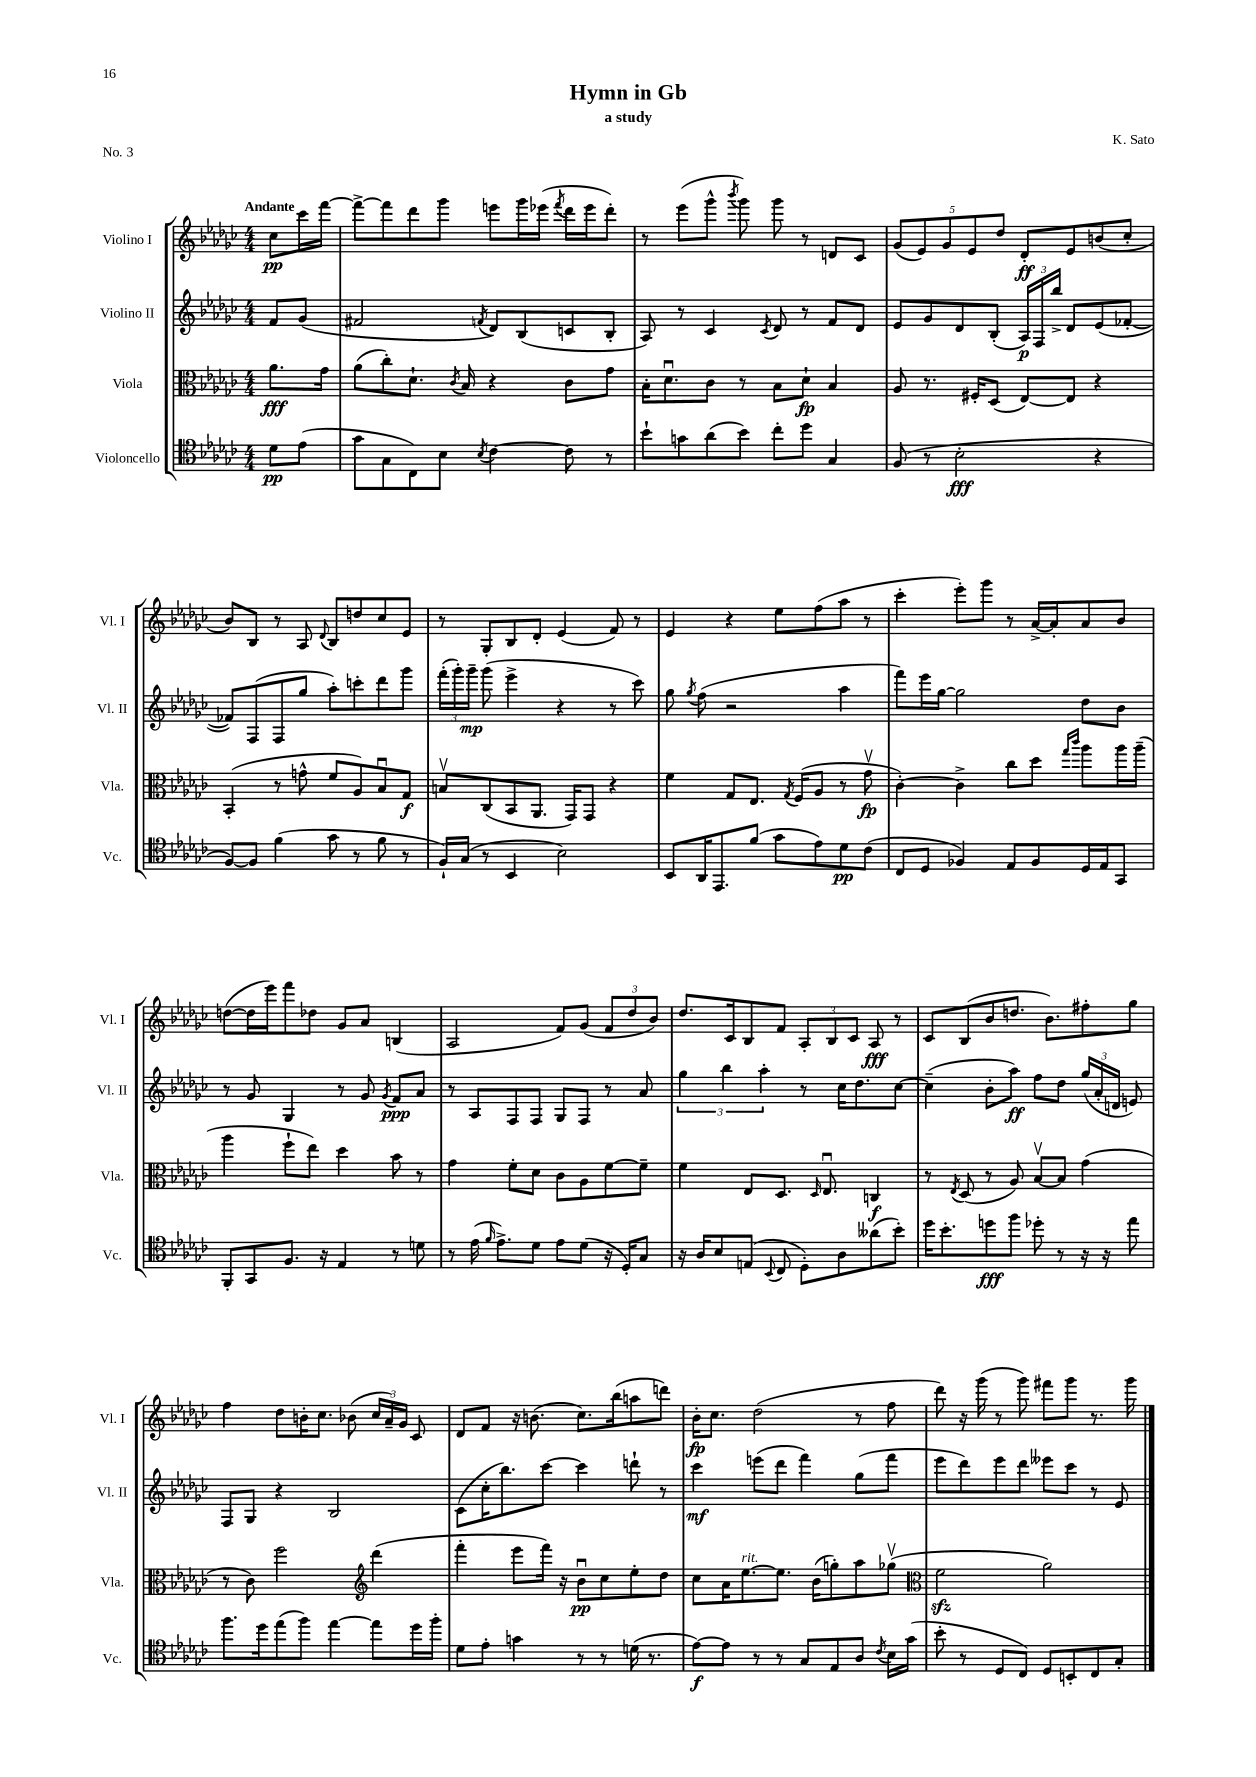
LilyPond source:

\header { title = "Hymn in Gb" composer = "K. Sato" subtitle = "a study" piece = "No. 3" }
<<
\new StaffGroup <<
\new Staff = "s0" \with { instrumentName = "Violino I" shortInstrumentName = "Vl. I" } {
    \clef treble \key ges \major \numericTimeSignature \time 4/4 \partial 4 \tempo "Andante"
    \autoBeamOff ces''8[\pp ces'''16 f'''16]~ |
    f'''8[~-> f'''8 des'''8 ges'''8] e'''8[ ges'''16 ees'''16]( \acciaccatura { f'''8 } des'''16[ ees'''16 des'''8]-.) |
    r8 ees'''8[( ges'''8]-^ \acciaccatura { bes'''8 } ges'''8) ges'''8 r8 d'8[ ces'8] |
    \tuplet 5/4 { ges'8[( ees'8) ges'8 ees'8 des''8] } des'8[-.\ff ees'8 b'8( ces''8]-. |
    bes'8[) bes8] r8 aes8 \appoggiatura { des'8 } bes8[ d''8 ces''8 ees'8] |
    r8 ges8[-. bes8 des'8]-. ees'4( f'8) r8 |
    ees'4 r4 ees''8[ f''8( aes''8] r8 |
    ces'''4-. ees'''8[-.) ges'''8] r8 aes'16[~-> aes'16-. aes'8 bes'8] |
    d''8[~( d''16 ees'''16) f'''8 des''8] ges'8[ aes'8] b4( |
    aes2 f'8[) ges'8]( \tuplet 3/2 { f'8[ des''8 bes'8]) } |
    des''8.[ ces'16 bes8 f'8] \tuplet 3/2 { aes8[-. bes8 ces'8] } aes8\fff r8 |
    ces'8[ bes8( bes'8 d''8.] bes'8.[) fis''8-. ges''8] |
    f''4 des''8[ b'16-. ces''8.] bes'8( \tuplet 3/2 { ces''16[ aes'16--) ges'16] } ces'8 |
    des'8[ f'8] r16 b'8.( ces''8.[) bes''16( a''8 d'''8]) |
    bes'16[-.\fp ces''8.] des''2( r8 f''8 |
    des'''8) r16 ges'''16( r8 ges'''8) fis'''8[ ges'''8] r8. ges'''16 \bar "|." |
}
\new Staff = "s1" \with { instrumentName = "Violino II" shortInstrumentName = "Vl. II" } {
    \clef treble \key ges \major \numericTimeSignature \time 4/4 \partial 4
    \autoBeamOff f'8[ ges'8]( |
    fis'2 \acciaccatura { f'8 } des'8[) bes8( c'8 bes8]-. |
    aes8) r8 ces'4 \acciaccatura { ces'8 } des'8 r8 f'8[ des'8] |
    ees'8[ ges'8 des'8 bes8]-.( \tuplet 3/2 { aes16[\p) f16 bes''16]-> } des'8[ ees'8( fes'8]~-. |
    fes'8[) f8( f8 ges''8] aes''8[-.) c'''8-. des'''8 ges'''8] |
    \tuplet 3/2 { f'''16[-.( ges'''16-.) ges'''16]--\mp } ges'''8( ees'''4-> r4 r8 ces'''8) |
    ges''8 \acciaccatura { ges''8 } f''8( r2 aes''4 |
    f'''8[) ees'''16 ges''16]~ ges''2 des''8[ bes'8] |
    r8 ges'8 ges4 r8 ges'8 \acciaccatura { ges'8 } f'8[\ppp aes'8] |
    r8 aes8[ f8 f8] ges8[ f8] r8 aes'8 |
    \tuplet 3/2 { ges''4 bes''4 aes''4-. } r8 ces''16[ des''8. ces''8]~ |
    ces''4--( bes'8[-. aes''8]\ff) f''8[ des''8] \tuplet 3/2 { ges''16[( aes'16-. d'16] } e'8) |
    f8[ ges8] r4 bes2 |
    ces'8[( ces''16-. bes''8.) ces'''8]~ ces'''4 d'''8-! r8 |
    ces'''4\mf e'''8[( des'''8] f'''4) ges''8[( f'''8] |
    ees'''8[ des'''8) ees'''8 des'''8] eeses'''8[ ces'''8] r8 ees'8 \bar "|." |
}
\new Staff = "s2" \with { instrumentName = "Viola" shortInstrumentName = "Vla." } {
    \clef alto \key ges \major \numericTimeSignature \time 4/4 \partial 4
    \autoBeamOff aes'8.[\fff ges'16] |
    aes'8[( ces''8-.) des'8.]-! \acciaccatura { ces'8 } bes16 r4 ces'8[ ges'8] |
    bes16[-. des'8.\downbow ces'8] r8 bes8[ des'8]-!\fp bes4 |
    aes8 r8. fis16[-. des8]( ees8[~) ees8] r4 |
    bes,4-.( r8 g'8-^ f'8[ aes8) bes8\downbow ges8]\f |
    b8[\upbow ces8( bes,8 aes,8.] ges,16[) ges,8] r4 |
    f'4 ges8[ ees8.] \acciaccatura { ges8 } f16[( aes8] r8 ges'8\upbow\fp |
    ces'4~-.) ces'4-> ces''8[ des''8] \grace { ges''16[ ces'''16] } aes''8[ aes''16 aes''16]--( |
    aes''4 f''8[-! ees''8]) des''4 bes'8 r8 |
    ges'4 f'8[-. des'8] ces'8[ aes8 f'8~ f'8]-- |
    f'4 ees8[ des8.] \grace { des16 } ees8.\downbow c4\f |
    r8 \acciaccatura { ees8 } des8( r8 aes8) bes8[~\upbow bes8] ges'4( |
    r8 ces'8) f''2 \clef treble des'''4( |
    f'''4-. ees'''8[ f'''16]) r16 bes'8[\downbow\pp ces''8 ees''8-. des''8] |
    ces''8[ aes'16 ees''8.~^\markup { \italic "rit." } ees''8.] bes'16[( g''8-.) aes''8 ges''8]\upbow( |
    \clef alto f'2\sfz aes'2) \bar "|." |
}
\new Staff = "s3" \with { instrumentName = "Violoncello" shortInstrumentName = "Vc." } {
    \clef tenor \key ges \major \numericTimeSignature \time 4/4 \partial 4
    \autoBeamOff des'8[\pp ees'8]( |
    ges'8[ ges8 ces8) bes8] \acciaccatura { bes8 } ces'4~ ces'8 r8 |
    bes'8[-! g'8 aes'8( bes'8]) ces''8[-. des''8] ges4 |
    f8( r8 bes2-.\fff r4 |
    f8[~) f8] f'4( ges'8 r8 f'8 r8 |
    f16[-!) ges16]( r8 bes,4 bes2) |
    bes,8[ aes,16 ees,8. f'8]( ges'8[ ees'8) des'8\pp ces'8]( |
    ces8[ des8] fes4) ees8[ fes8 des16 ees16 ges,8] |
    f,8[-. ges,8 f8.] r16 ees4 r8 d'8 |
    r8 ees'16( \grace { f'16 } ees'8.[->) des'8] ees'8[ des'8]( r16 des16[-.) ges8] |
    r16 aes16[ bes8 e8]( \appoggiatura { bes,8 } ces8 des8[-.) aes8 aeses'8( bes'8]-.) |
    des''16[ bes'8.-. d''8\fff f''8] des''8-. r8 r16 r16 ees''8 |
    f''8.[ des''16 ees''8( f''8]) ees''4~ ees''8[ des''16 f''16]-. |
    des'8[ ees'8]-. g'4 r8 r8 d'16( r8. |
    ees'8[~\f) ees'8] r8 r8 ges8[ ees8 aes8] \acciaccatura { ces'8 } bes16[ ges'16]( |
    bes'8-. r8 des8[ ces8]) des8[ b,8-. ces8 ges8]-. \bar "|." |
}
>>
>>
\layout { \context { \Score \remove "Bar_number_engraver" } }
